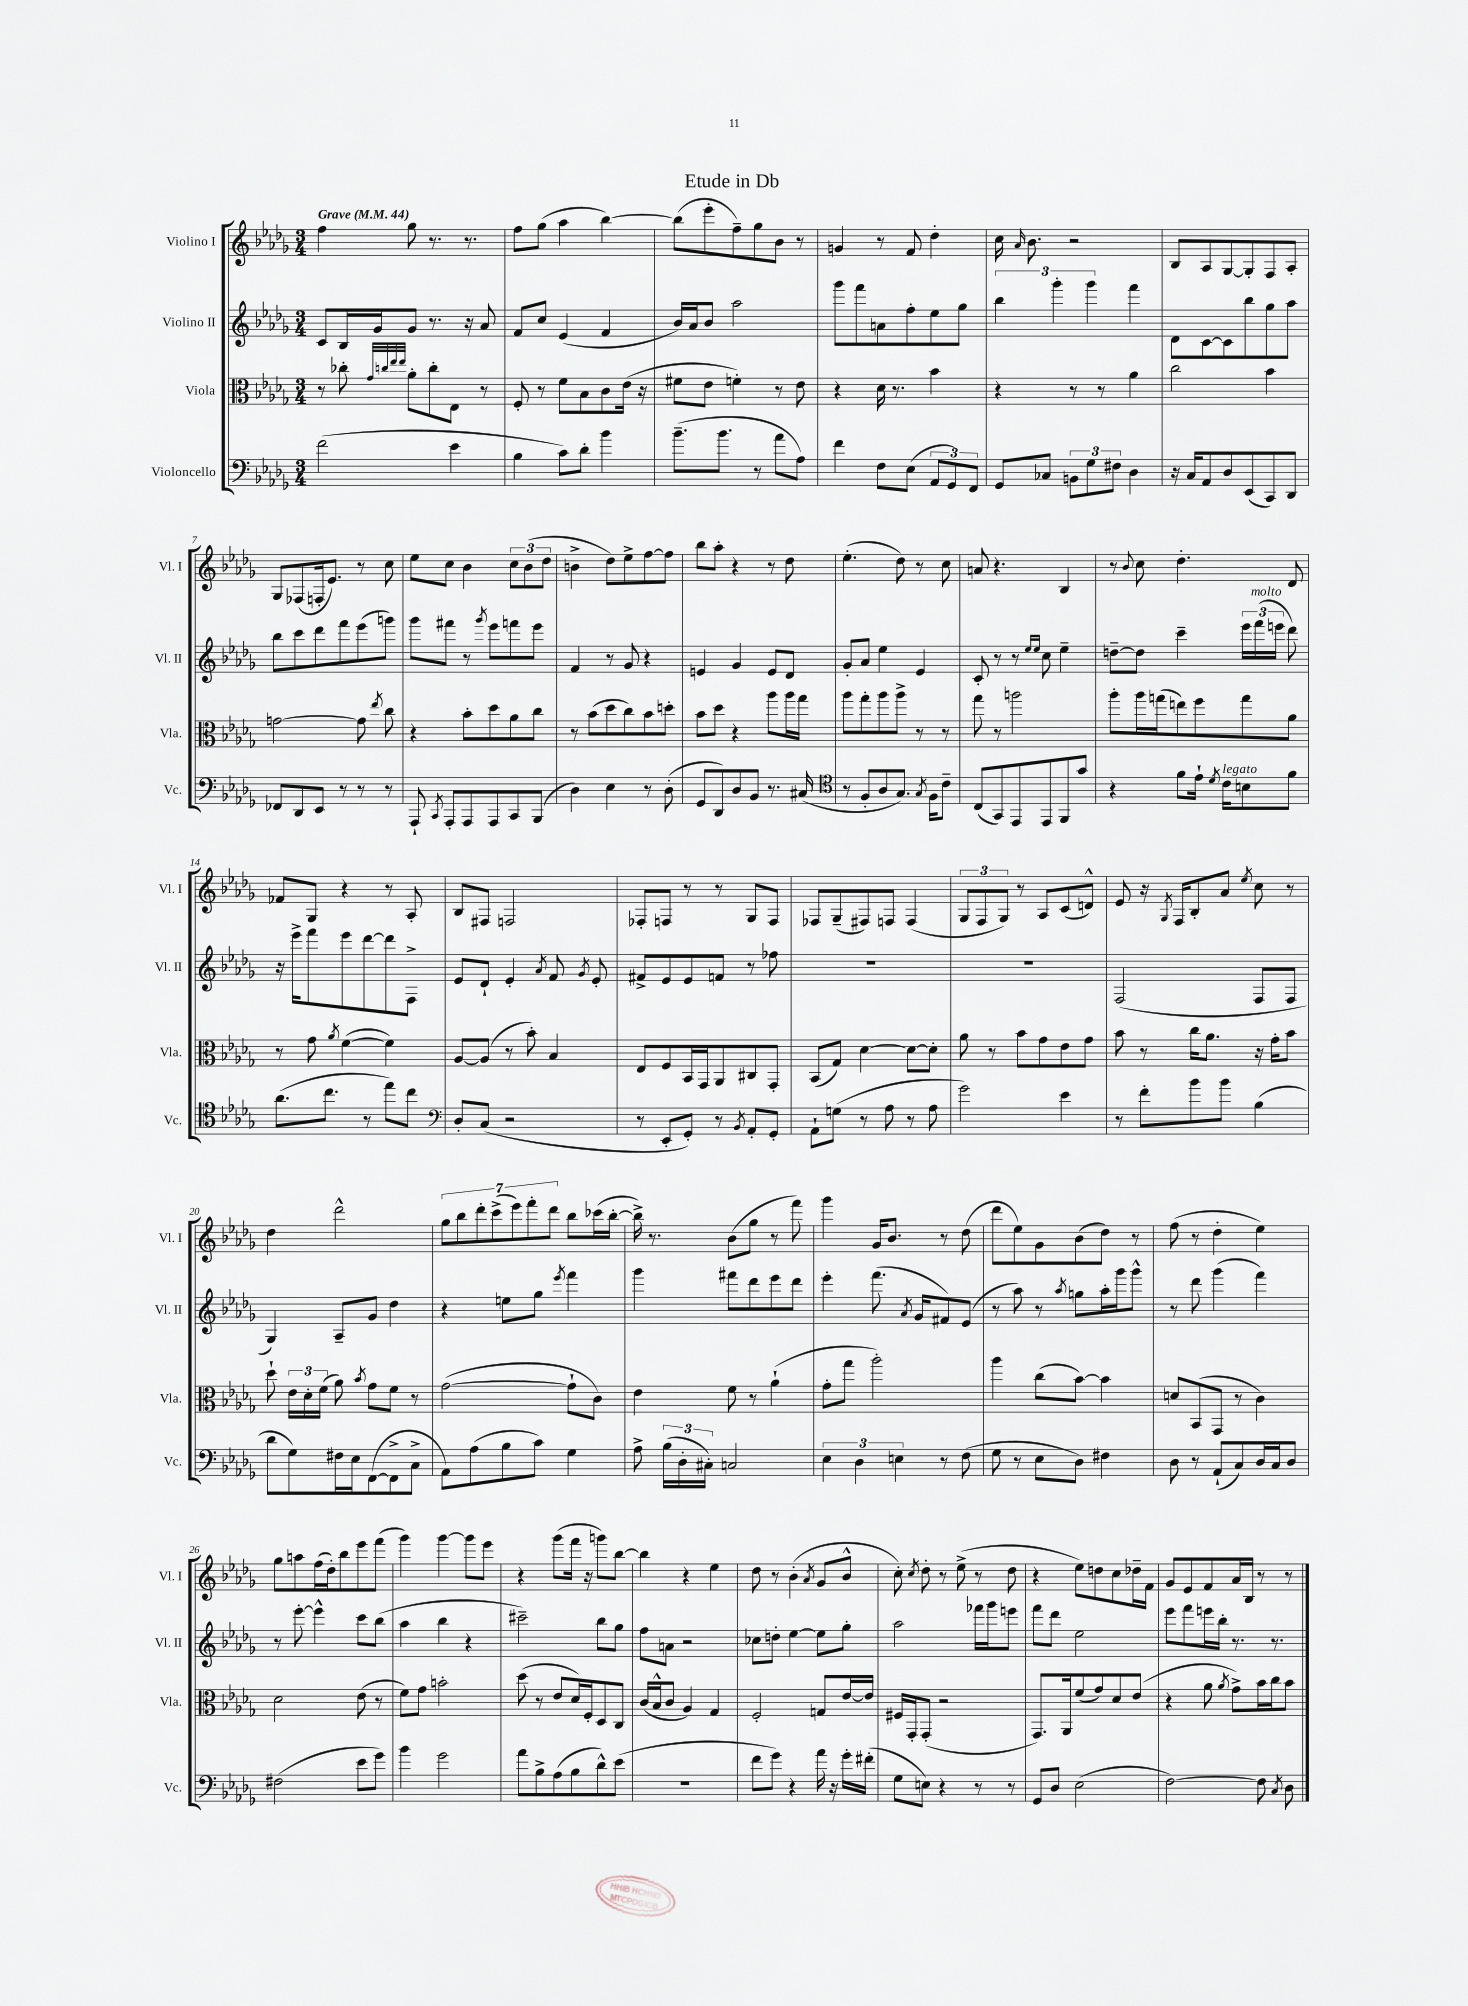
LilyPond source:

\header { title = "Etude in Db" }
<<
\new StaffGroup <<
\new Staff = "s0" \with { instrumentName = "Violino I" shortInstrumentName = "Vl. I" } {
    \clef treble \key des \major \numericTimeSignature \time 3/4 \tempo "Grave" 4 = 44
    \autoBeamOff f''4 ges''8 r8. r8. |
    f''8[ ges''8]( aes''4 bes''4~) |
    bes''8[( ees'''8-. f''8--) ges''8 bes'8] r8 |
    g'4 r8 f'8 des''4-. |
    c''16 \grace { aes'16 } bes'8. r2 |
    bes8[ aes8 ges8~ ges8-. f8 aes8]-. |
    ges8[ fes8( f16-. ees'8.]) r8 c''8 |
    ees''8[ c''8] bes'4 \tuplet 3/2 { c''8[ bes'8( des''8] } |
    b'4-> des''8[) ees''8-> f''8~ f''8] |
    bes''8[ aes''8]-. r4 r8 des''8 |
    ees''4.-.( des''8) r8 c''8 |
    a'8 r4. bes4 |
    r8 \appoggiatura { bes'8 } c''8 des''4.-. des'8 |
    fes'8[ ges8] r4 r8 aes8-. |
    bes8[ fis8] f2 |
    fes8[-. f8] r8 r8 ges8[ f8] |
    fes8[ ges8--( fis8) f8] f4( |
    \tuplet 3/2 { ges8[ f8 ges8]) } r8 aes8[ c'8( d'8]-^) |
    ees'8 r16 \acciaccatura { ges8 } f16[ bes8-. aes'8] \acciaccatura { ees''8 } c''8 r8 |
    des''4 des'''2-^ |
    \tuplet 7/4 { ges''8[ bes''8 des'''8-. c'''8->( ees'''8) f'''8-. des'''8] } bes''8[ ces'''16( bes''16]~-. |
    bes''16->) r8. bes'8[( ges''8] r8 f'''8) |
    ges'''4 ges'16[ bes'8.] r8 des''8( |
    des'''8[ ees''8) ges'8 bes'8( des''8]) r8 |
    f''8( r8 des''4-. ees''4) |
    ges''8[ a''8 f''16( des''16-.) bes''8 ees'''8 f'''8]( |
    ges'''4) ges'''4~ ges'''8[ ees'''8] |
    r4 ges'''8[( f'''16] r16 g'''8[) bes''8]~ |
    bes''4 r4 ees''4 |
    des''8 r8 bes'4-.( \acciaccatura { aes'8 } ges'8[ bes'8]-^ |
    c''8-.) \acciaccatura { c''8 } des''8-. r8 ees''8->( r8 des''8 |
    r4 ees''8[) d''8 c''8 des''16-- f'16] |
    ges'8[ ees'8 f'8 aes'16 bes16] r8 r8 \bar "|." |
}
\new Staff = "s1" \with { instrumentName = "Violino II" shortInstrumentName = "Vl. II" } {
    \clef treble \key des \major \numericTimeSignature \time 3/4
    \autoBeamOff c'8[ bes16 ges'16 ges'8] r8. r16 aes'8 |
    f'8[ c''8] ees'4( f'4 |
    bes'16[) aes'16 bes'8] aes''2 |
    ges'''8[ f'''8 a'8 f''8-. ees''8 ges''8] |
    \tuplet 3/2 { bes''4 ges'''4-. ges'''4 } f'''4 |
    des'8[ c'8~ c'8 bes''8 ges''8 aes''8] |
    bes''8[ c'''8 des'''8 f'''8 ees'''8( g'''8]) |
    ges'''8[ fis'''8] r8 \acciaccatura { ges'''8 } ees'''8[ f'''8 ees'''8] |
    f'4 r8 ges'8 r4 |
    e'4 ges'4 e'8[ des'8] |
    ges'8[-. aes'8] ees''4 ees'4 |
    c'8-. r8 r8 \grace { ees''16[ ees''16] } c''8 ees''4-- |
    d''8[~-- d''8] c'''4-- \tuplet 3/2 { ees'''16[ f'''16^\markup { \italic "molto" }( e'''16] } des'''8) |
    r16 ees'''16[-> f'''8 ees'''8 des'''8~ des'''8 f8]-> |
    ees'8[ des'8]-! ees'4-. \acciaccatura { aes'8 } f'8 \acciaccatura { ges'8 } ees'8-. |
    fis'8[-> ees'8 ees'8 f'8] r8 fes''8 |
    R2. |
    R2. |
    f2( f8[ f8] |
    ges4) aes8[-- ges'8] des''4 |
    r4 e''8[ ges''8] \acciaccatura { ees'''8 } f'''4 |
    ges'''4 fis'''8[ des'''8 ees'''8 des'''8] |
    ees'''4-. f'''8.( \acciaccatura { aes'8 } ges'16[ fis'8) ees'8]( |
    r8 aes''8) r8 \acciaccatura { aes''8 } g''8[ aes''16-. ges'''16 ges'''8]-^ |
    r8 des'''8 ges'''4( f'''4) |
    r8 ees'''8~-. ees'''4-^ c'''8[ bes''8]( |
    aes''4 bes''4 r4 |
    cis'''2--) bes''8[ ges''8] |
    f''8[ a'8] r2 |
    ces''8[ d''8]-. ees''4~ ees''8[ ges''8]-. |
    aes''2 fes'''16[ ges'''16 e'''8] |
    f'''8[ des'''8] ees''2 |
    ees'''8[ f'''8 e'''16 bes''16]-. r8. r8. \bar "|." |
}
\new Staff = "s2" \with { instrumentName = "Viola" shortInstrumentName = "Vla." } {
    \clef alto \key des \major \numericTimeSignature \time 3/4
    \autoBeamOff r8 ces''8-. \grace { ges'32[ c''32 ees''32 ees''32] } aes'8[-. c''8-. ees8] r8 |
    f8-. r8 f'8[ bes8 c'8 ees'16]( r16 |
    fis'8[ ees'8] f'4-.) r8 ees'8 |
    r4 des'16 r8. bes'4 |
    r4 r8 r8 aes'4 |
    c''2 bes'4 |
    g'2~ g'8 \acciaccatura { ees''8 } c''8 |
    r4 bes'8[-. des''8 aes'8 c''8] |
    r8 bes'8[( des''8 c''8) bes'8 d''8]-. |
    bes'8[ des''8] r4 aes''8[ aes''16 ges''16] |
    aes''8[ ges''8-. aes''8 aes''8]-> r8 r8 |
    ges''8 r8 a''2 |
    aes''8[-. aes''16 g''16( e''8) f''8 g''8 aes'8] |
    r8 ges'8 \acciaccatura { aes'8 } f'4~( f'4) |
    aes8[~ aes8]( r8 bes'8-.) bes4 |
    ees8[ f8 bes,16 ges,16 aes,8 cis8 ges,8]-. |
    bes,8[( ges8]) des'4~ des'8[~ des'8]-. |
    aes'8 r8 bes'8[ ges'8 ees'8 ges'8] |
    bes'8 r8 c''16[ aes'8.] r16 ges'16[-. bes'8] |
    des''8-! \tuplet 3/2 { ees'16[ des'16-. f'16]( } aes'8) \acciaccatura { bes'8 } ges'8[ f'8] r8 |
    ges'2~( ges'8[-! c'8]) |
    ees'4 f'8 r8 aes'4-!( |
    ges'8[-. ges''8] aes''2-.) |
    aes''4 c''8[( bes'8]~) bes'4 |
    d'8[ bes,8( ges,8] r8 c'4) |
    des'2 ees'8( r8 |
    f'8[) ges'8] b'2-. |
    des''8( r8 ees'8[ des'16) f16-. des8 c8] |
    c'16[( bes16-^ c'8] aes4) ges4 |
    f2-. g8[ ees'16~ ees'16] |
    fis16[ ges,16-. ges,8]-.( r2 |
    ges,8.[) aes,16 f'8( ges'8) des'8 ees'8]( |
    r4 aes'8 \acciaccatura { aes'8 } ges'8[->) bes'16 c''16 bes'8] \bar "|." |
}
\new Staff = "s3" \with { instrumentName = "Violoncello" shortInstrumentName = "Vc." } {
    \clef bass \key des \major \numericTimeSignature \time 3/4
    \autoBeamOff f'2( ees'4 |
    bes4 c'8[) des'8]-. bes'4 |
    bes'8.[--( bes'8.] r8 aes'8[ aes8]) |
    f'4 f8[ ees8]( \tuplet 3/2 { aes,8[ ges,8) f,8] } |
    ges,8[ ces8] \tuplet 3/2 { b,8[ ges8 fis8] } des4 |
    r16 c16[ aes,8 des8 ees,8( c,8) des,8] |
    fes,8[ des,8 ees,8] r8 r8 r8 |
    aes,,8-! \acciaccatura { c,8 } aes,,8[-. aes,,8 aes,,8 c,8 bes,,8]( |
    des4) ees4 r8 des8-.( |
    ges,8[ des,8) des8 bes,8] r8. cis16( |
    \clef tenor r8 f8[-. aes8 ges8.]) \acciaccatura { ges8 } f16[ c'8]-- |
    c8[( ges,8) ees,8 ees,8 f,8 ges'8] |
    r4 f'8[ ees'16]-! \acciaccatura { des'8 } c'16[^\markup { \italic "legato" } b8 f'8] |
    aes'8.[( c''8.] r8 ees''8[) c''8] |
    \clef bass des8[-. c8]( r2 |
    r8 ees,8[-. ges,8]-.) r8 \acciaccatura { bes,8 } aes,8[-. ges,8]-. |
    aes,8[-! g8]( r8 aes8 r8 aes8 |
    ges'2) ees'4 |
    r8 f'8[-. bes'8 bes'8] bes4( |
    des'8[ ges8) fis16 ees16 f,8~( f,8-> c8]-> |
    aes,8[) aes8( bes8 c'8]) ges4 |
    aes8-> \tuplet 3/2 { bes16[( des16-. cis16]-.) } c2 |
    \tuplet 3/2 { ees4 des4 e4 } r8 f8( |
    ges8 r8 ees8[ des8]) fis4 |
    des8 r8 aes,8[-!( c8) des16 c16 des8] |
    fis2( ees'8[ ges'8]) |
    bes'4 ges'2 |
    aes'8[ bes8-> aes8( bes8 des'8-^) ees'8]( |
    R2. |
    f'8[ ges'8]) r4 aes'16 r16 ges'16[-. fis'16]-.( |
    ges8[ e8]) r4 r8 r8 |
    ges,8[ des8] ees2( |
    f2~) f8 \acciaccatura { c8 } des8 \bar "|." |
}
>>
>>
